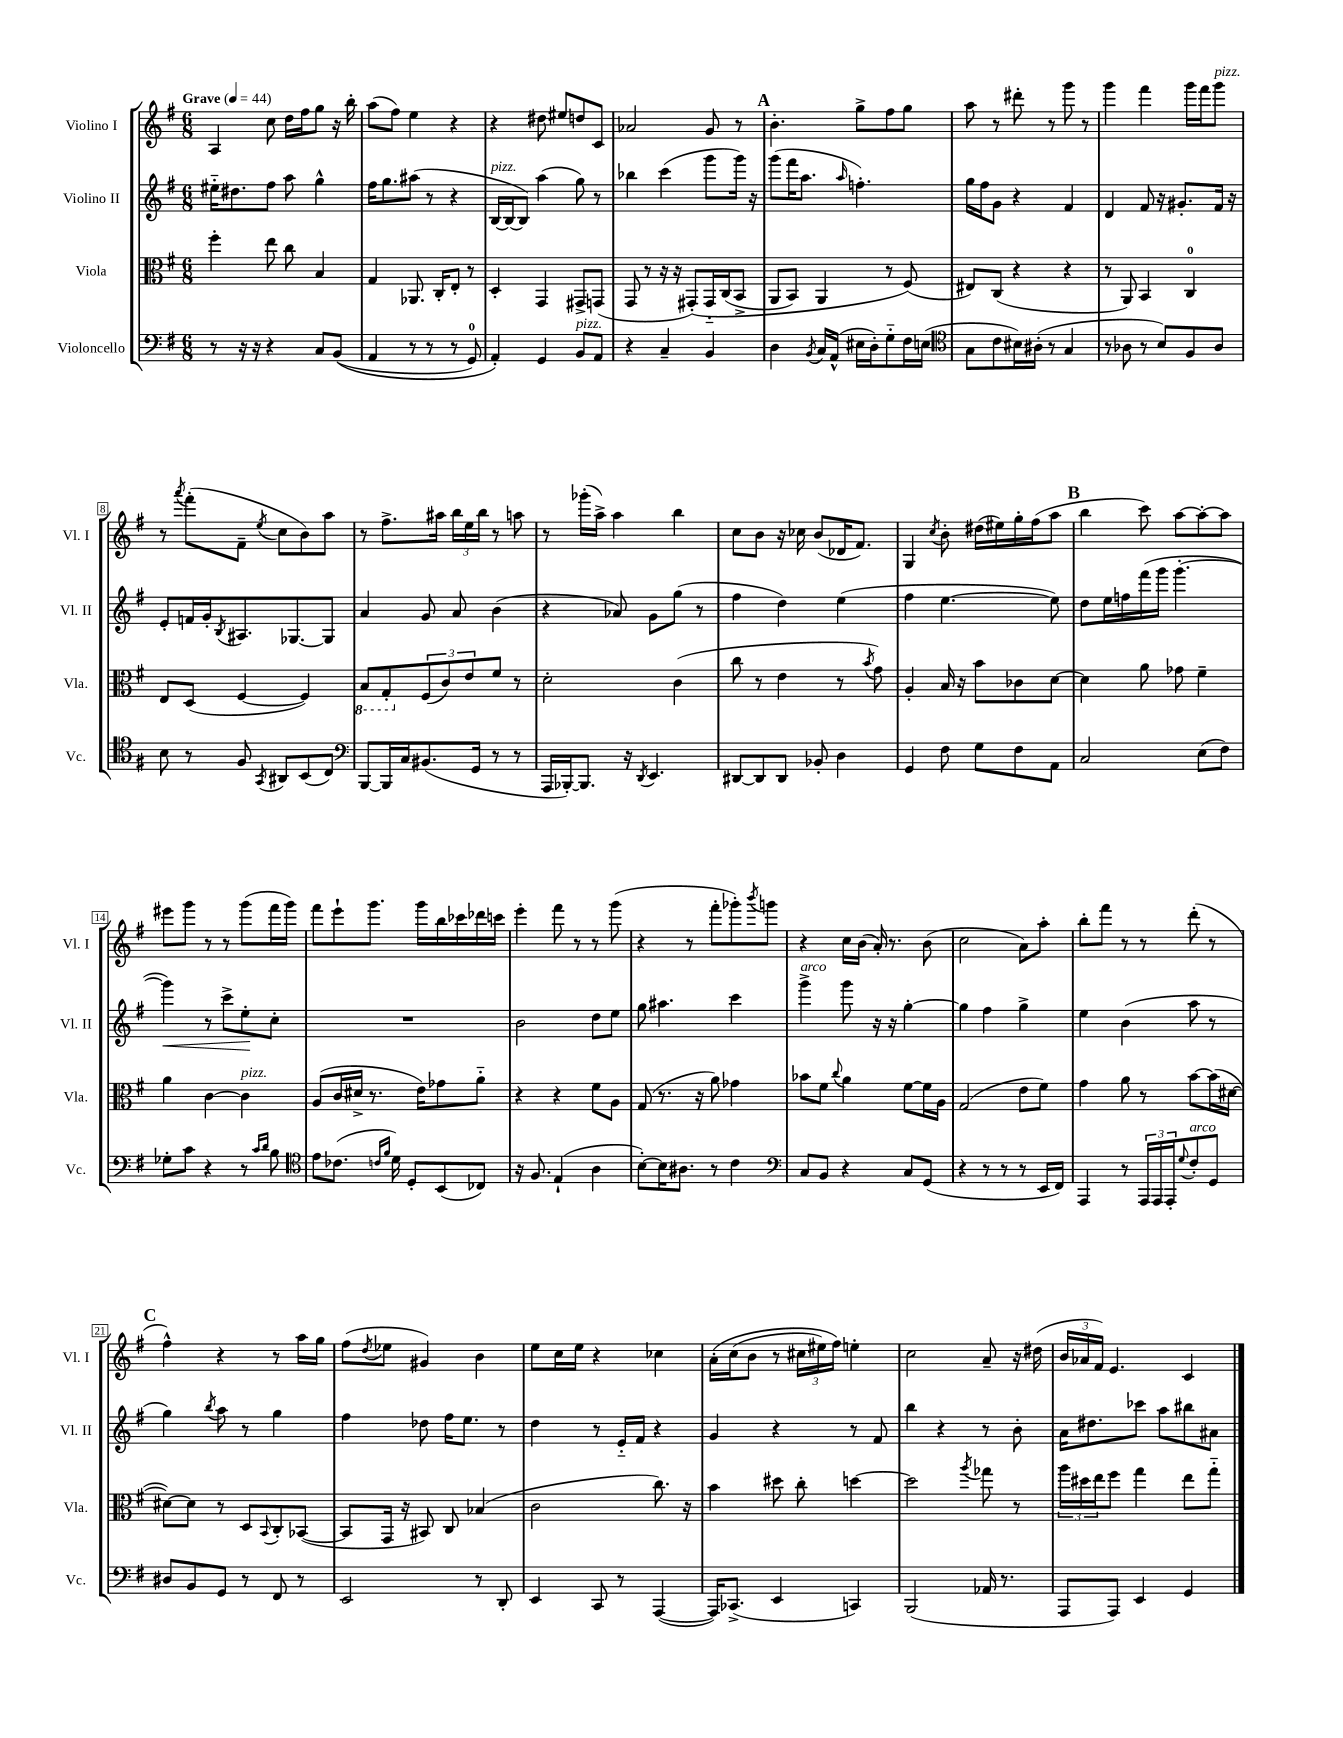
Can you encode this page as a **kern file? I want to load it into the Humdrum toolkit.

**kern	**kern	**kern	**dynam	**kern
*part4	*part3	*part2	*part2	*part1
*staff4	*staff3	*staff2	*staff2	*staff1
*I"Violoncello	*I"Viola	*I"Violino II	*	*I"Violino I
*I'Vc.	*I'Vla.	*I'Vl. II	*	*I'Vl. I
*clefF4	*clefC3	*clefG2	*	*clefG2
*k[f#]	*k[f#]	*k[f#]	*	*k[f#]
*M6/8	*M6/8	*M6/8	*	*M6/8
*MM44	*MM44	*MM44	*	*MM44
=1	=1	=1	=1	=1
!	!	!	!	!LO:TX:a:B:t=Grave
8r	4ff#'\	16ee#X\KL	.	4A/
.	.	8.dd#X\	.	.
16r	.	.	.	.
16r	.	.	.	.
4r	8ee\	8ff#\J	.	8cc\
.	8cc\	8aa\	.	16dd\LL
.	.	.	.	16ff#\J
8C/L	4B/	4gg^^\	.	8gg\J
((8BB/J	.	.	.	16r
.	.	.	.	16bb'\
=2	=2	=2	=2	=2
4AA/	4G/	16ff#\KL	.	(8aa\L
.	.	8.gg\	.	.
.	.	.	.	8ff#\J)
8r	8.AA-X/	(8aa#X\J	.	4ee\
8r	.	8r	.	.
.	16C'/KL	.	.	.
8r	8E'/J	4r	.	4r
8GG/)	8r	.	.	.
=3	=3	=3	=3	=3
!	!	!LO:TX:a:i:t=pizz.	!	!
4AA'/)	4D'/	[16B/LL	.	4r
.	.	16B/J_	.	.
.	.	8B/J])	.	.
4GG/	4GG/	(4aa\	.	8dd#X\
.	.	.	.	8ee#X/L
!LO:TX:a:i:t=pizz.	!	!	!	!
8BB/L	8GG#X^/L	8gg\)	.	8ddn/
8AA/J	(8GGn/J	8r	.	8c/J
=4	=4	=4	=4	=4
4r	8GG/	4bb-X\	.	2a-X/
.	8r	.	.	.
4C~/	16r	(4ccc\	.	.
.	16r	.	.	.
.	(8GG#X'/L)	.	.	.
4BB/	16GG#/L	8ggg\L	.	8g/
.	(16C/J	.	.	.
.	8BB^/J	16ggg\Jk)	.	8r
.	.	16r	.	.
!!LO:REH:place=s1:t=A
=5	=5	=5	=5	=5
4D\	8AA/L	(8ggg\L	.	4.b'\
.	8BB/J)	16fff#\K	.	.
.	.	8.aa\J	.	.
8qBB/	.	.	.	.
16C/LL	4AA/	.	.	.
(16AA^^/JJ	.	.	.	.
.	.	16qqaa/	.	.
16E#X\LL	.	4.ffn'\)	.	8gg^\L
16D'\J)	.	.	.	.
8G\	8r	.	.	8ff#\
16F#\L	(8F#/)	.	.	8gg\J
(16En\JJ	.	.	.	.
=6	=6	=6	=6	=6
*clefC4	*	*	*	*
8G\L	8E#X/L)	16gg\LL	.	8aa\
.	.	16ff#\J	.	.
8c\	(8C/J	8g\J	.	8r
16B#X\L)	4r	4r	.	8ddd#X'\
(16A#X'\JJ	.	.	.	.
8r	.	.	.	8r
4G/	4r	4f#/	.	8ggg\
.	.	.	.	8r
=7	=7	=7	=7	=7
8r	8r	4d/	.	4ggg\
8A-X\	8AA/)	.	.	.
8r	4BB/	8f#/	.	4fff#\
8B/L)	.	16r	.	.
.	.	8.g#X'/L	.	.
8F#/	4C/	.	.	16ggg\LL
.	.	.	.	16fff#\J
!	!	!	!	!LO:TX:a:i:t=pizz.
8A-/J	.	16f#/Jk	.	8ggg\J
.	.	16r	.	.
!!LO:LB:g=z
=8	=8	=8	=8	=8
8B\	8E/L	8e'/L	.	8r
.	.	.	.	8qaaa/
8r	(8D/J	16fn/L	.	(8fff#'\L
.	.	16g'/J	.	.
.	.	8qB/	.	.
8F#/	[4F#/	8.A#X/	.	8f#~\J
8qGG/	.	.	.	8qee/
8AA#X/L	.	.	.	8cc\L
.	.	[8.G-X/	.	.
(8BB/	4F#/])	.	.	8b\)
8C/J)	.	8G-/J]	.	8aa\J
=9	=9	=9	=9	=9
*clefF4	*	*	*	*
*	*8ba	*	*	*
[8BBB/L	8BB/L	4a/	.	8r
16BBB/L]	8GG'/	.	.	8.ff#^\L
16C/J	.	.	.	.
*	*X8ba	*	*	*
(8.BB#X/	(12F#/	8g/	.	.
.	.	.	.	16aa#X\Jk
.	12c/)	.	.	.
.	.	8a/	.	24bb\LL
.	12e/	.	.	24ee\
16GG/Jk	.	.	.	.
.	.	.	.	24bb\JJ
8r	8f#/J	(4b\	.	8r
8r	8r	.	.	8aan\
=10	=10	=10	=10	=10
16AAA/LL	2d'\	4r	.	8r
[16BBB-X'/J)	.	.	.	.
8.BBB-/J]	.	.	.	(16ggg-X'\LL
.	.	.	.	16aa^\JJ)
.	.	8a-X/)	.	4aa\
16r	.	.	.	.
8qDD/	.	.	.	.
4.EE/	.	8g\L	.	.
.	(4c\	(8gg\J	.	4bb\
.	.	8r	.	.
=11	=11	=11	=11	=11
[8DD#X/L	8cc\	4ff#\	.	8cc\L
8DD#/]	8r	.	.	8b\J
8DD#/J	4e\	4dd\)	.	16r
.	.	.	.	16cc-X\
8BB-X'/	.	.	.	(8b/L
4D\	8r	(4ee\	.	16d-X/K
.	.	.	.	8.f#/J)
.	8qb/	.	.	.
.	8g\)	.	.	.
=12	=12	=12	=12	=12
4GG/	4A'/	4ff#\	.	4G/
.	.	.	.	8qcc/
8F#\	16B/	[4.ee\	.	8b'\
.	16r	.	.	.
8G\L	8b\L	.	.	(16dd#X\LL
.	.	.	.	16ee#X\)
8F#\	8c-X\	.	.	16gg'\
.	.	.	.	(16ff#\J
8AA\J	[8d\J	8ee\])	.	8aa\J
!!LO:REH:place=s1:t=B
=13	=13	=13	=13	=13
2C/	4d\]	8dd\L	.	4bb\
.	.	16ee\L	.	.
.	.	16ffn\	.	.
.	8a\	(16fff#\	.	8ccc\)
.	.	16ggg\JJ	.	.
.	8g-X\	[4.ggg'\	.	[8aa\L
(8E\L	4f#~\	.	.	8aa'\_
8F#\J)	.	.	.	8aa\J]
!!LO:LB:g=z
=14	=14	=14	=14	=14
!	!	!	!LO:HP:b	!
8G-X'\L	4a\	4ggg\])	<	8eee#X\L
8c\J	.	.	.	8ggg\J
4r	[4c\	8r	.	8r
.	.	8ccc^\L	.	8r
!	!LO:TX:a:i:t=pizz.	!	!	!
8r	4c\]	8ee'\	.	(8ggg\L
16qqc/LL	.	.	.	.
16qqd/JJ	.	.	.	.
8B\	.	8cc'\J	[	16fff#\L
.	.	.	.	16ggg\JJ)
=15	=15	=15	=15	=15
*clefC4	*	*	*	*
8e\L	(8A/L	2.r	.	8fff#\L
(8.c-X\J	16c/L	.	.	8eee`\
.	16d#X^/JJ	.	.	.
.	8.r	.	.	8.ggg\J
16qqcn/LL	.	.	.	.
16qqf#/JJ	.	.	.	.
16d\)	.	.	.	.
8D'/L	.	.	.	.
.	16e\KL)	.	.	16ggg\LL
(8BB/	8g-X\	.	.	16bb\
.	.	.	.	16ccc-X\
8C-X/J)	8a\J	.	.	16ddd-X\
.	.	.	.	16cccn\JJ
=16	=16	=16	=16	=16
16r	4r	2b\	.	4eee'\
8.F#/	.	.	.	.
(4E`/	4r	.	.	8fff#\
.	.	.	.	8r
4A\	8f#\L	8dd\L	.	8r
.	8A\J	8ee\J	.	(8ggg\
=17	=17	=17	=17	=17
[8B'\L)	(8G/	8gg\	.	4r
16B\K]	8.r	4.aa#X\	.	.
8.A#X\J	.	.	.	.
.	.	.	.	8r
.	16r	.	.	.
8r	8a\)	.	.	8fff#'\L
4c\	4g-X\	4ccc\	.	8ggg-X'\)
.	.	.	.	8qbbb/
.	.	.	.	8gggn\J
=18	=18	=18	=18	=18
*clefF4	*	*	*	*
!	!	!LO:TX:a:i:t=arco	!	!
8C/L	8b-X\L	4ggg^\	.	4r
8BB/J	8f#\J	.	.	.
.	8qqcc/	.	.	.
4r	4a\	8ggg\	.	16cc\LL
.	.	.	.	(16b\JJ
.	.	16r	.	16a'/)
.	.	16r	.	8.r
8C/L	[8f#\L	[4gg'\	.	.
(8GG/J	16f#\L]	.	.	(8b\
.	16A\JJ	.	.	.
=19	=19	=19	=19	=19
4r	(2G/	4gg\]	.	2cc\
8r	.	4ff#\	.	.
8r	.	.	.	.
8r	8e\L	4gg^\	.	8a\L)
16EE/LL	8f#\J)	.	.	8aa'\J
16FF#/JJ)	.	.	.	.
=20	=20	=20	=20	=20
4AAA/	4g\	4ee\	.	8bb'\L
.	.	.	.	8fff#\J
8r	8a\	(4b\	.	8r
24AAA/LL	8r	.	.	8r
24AAA/	.	.	.	.
24AAA'/J	.	.	.	.
8qqG/	.	.	.	.
!LO:TX:a:i:t=arco	!	!	!	!
8F#'/	[8b\L	8aa\	.	(8ddd'\
8GG/J	(16b\L]	8r	.	8r
.	[16d#X\JJ	.	.	.
!!LO:LB:g=z
!!LO:REH:place=s1:t=C
=21	=21	=21	=21	=21
8D#X/L	8d#X\L_)	4gg\)	.	4ff#^^\)
8BB/	8d#\J]	.	.	.
.	.	8qbb/	.	.
8GG/J	8r	8aa\	.	4r
8r	8D/L	8r	.	.
.	8qqBB/	.	.	.
8FF#/	8C'/	4gg\	.	8r
8r	([8BB-X/J	.	.	16aa\LL
.	.	.	.	16gg\JJ
=22	=22	=22	=22	=22
2EE/	8BB-/L]	4ff#\	.	(8ff#\L
.	.	.	.	8qdd/
.	16GG/Jk	.	.	8ee-X\J
.	16r	.	.	.
.	8BB#X/)	8dd-X\	.	4g#X/)
.	8C/	16ff#\KL	.	.
.	.	8.ee\J	.	.
8r	(4B-X/	.	.	4b\
8DD'/	.	8r	.	.
=23	=23	=23	=23	=23
4EE/	2c\	4dd\	.	8ee\L
.	.	.	.	16cc\L
.	.	.	.	16ee\JJ
8CC/	.	8r	.	4r
8r	.	16e/LL	.	.
.	.	16f#/JJ	.	.
([4AAA/	8.cc\)	4r	.	4cc-X\
.	16r	.	.	.
=24	=24	=24	=24	=24
16AAA/KL])	4b\	4g/	.	(16a'\LL
(8.CC-X^/J	.	.	.	(16cc\J
.	.	.	.	8b\J
4EE/	8dd#X\	4r	.	8r
.	8cc'\	.	.	24cc#X\LL
.	.	.	.	24ee#X\)
.	.	.	.	24ff#\JJ)
4CCn/)	[4ddn\	8r	.	4een'\
.	.	8f#/	.	.
=25	=25	=25	=25	=25
(2BBB/	2dd\]	4bb\	.	2cc\
.	.	4r	.	.
.	8qaa/	.	.	.
16AA-X/	8gg-X\	8r	.	8a~/
8.r	.	.	.	.
.	8r	8b'\	.	16r
.	.	.	.	(16dd#X\
=26	=26	=26	=26	=26
8AAA/L	24aa\LL	16a\KL	.	24b/LL
.	24dd#X\	.	.	24a-X/
.	.	8.dd#X\	.	.
.	24ee\J	.	.	24f#/JJ)
8AAA/J)	8ff#\J	.	.	4.e/
4EE/	4gg\	8ccc-X\J	.	.
.	.	8aa\L	.	.
4GG/	8ee\L	8bb#X\	.	4c/
.	8gg\J	8a#X\J	.	.
==	==	==	==	==
*-	*-	*-	*-	*-
